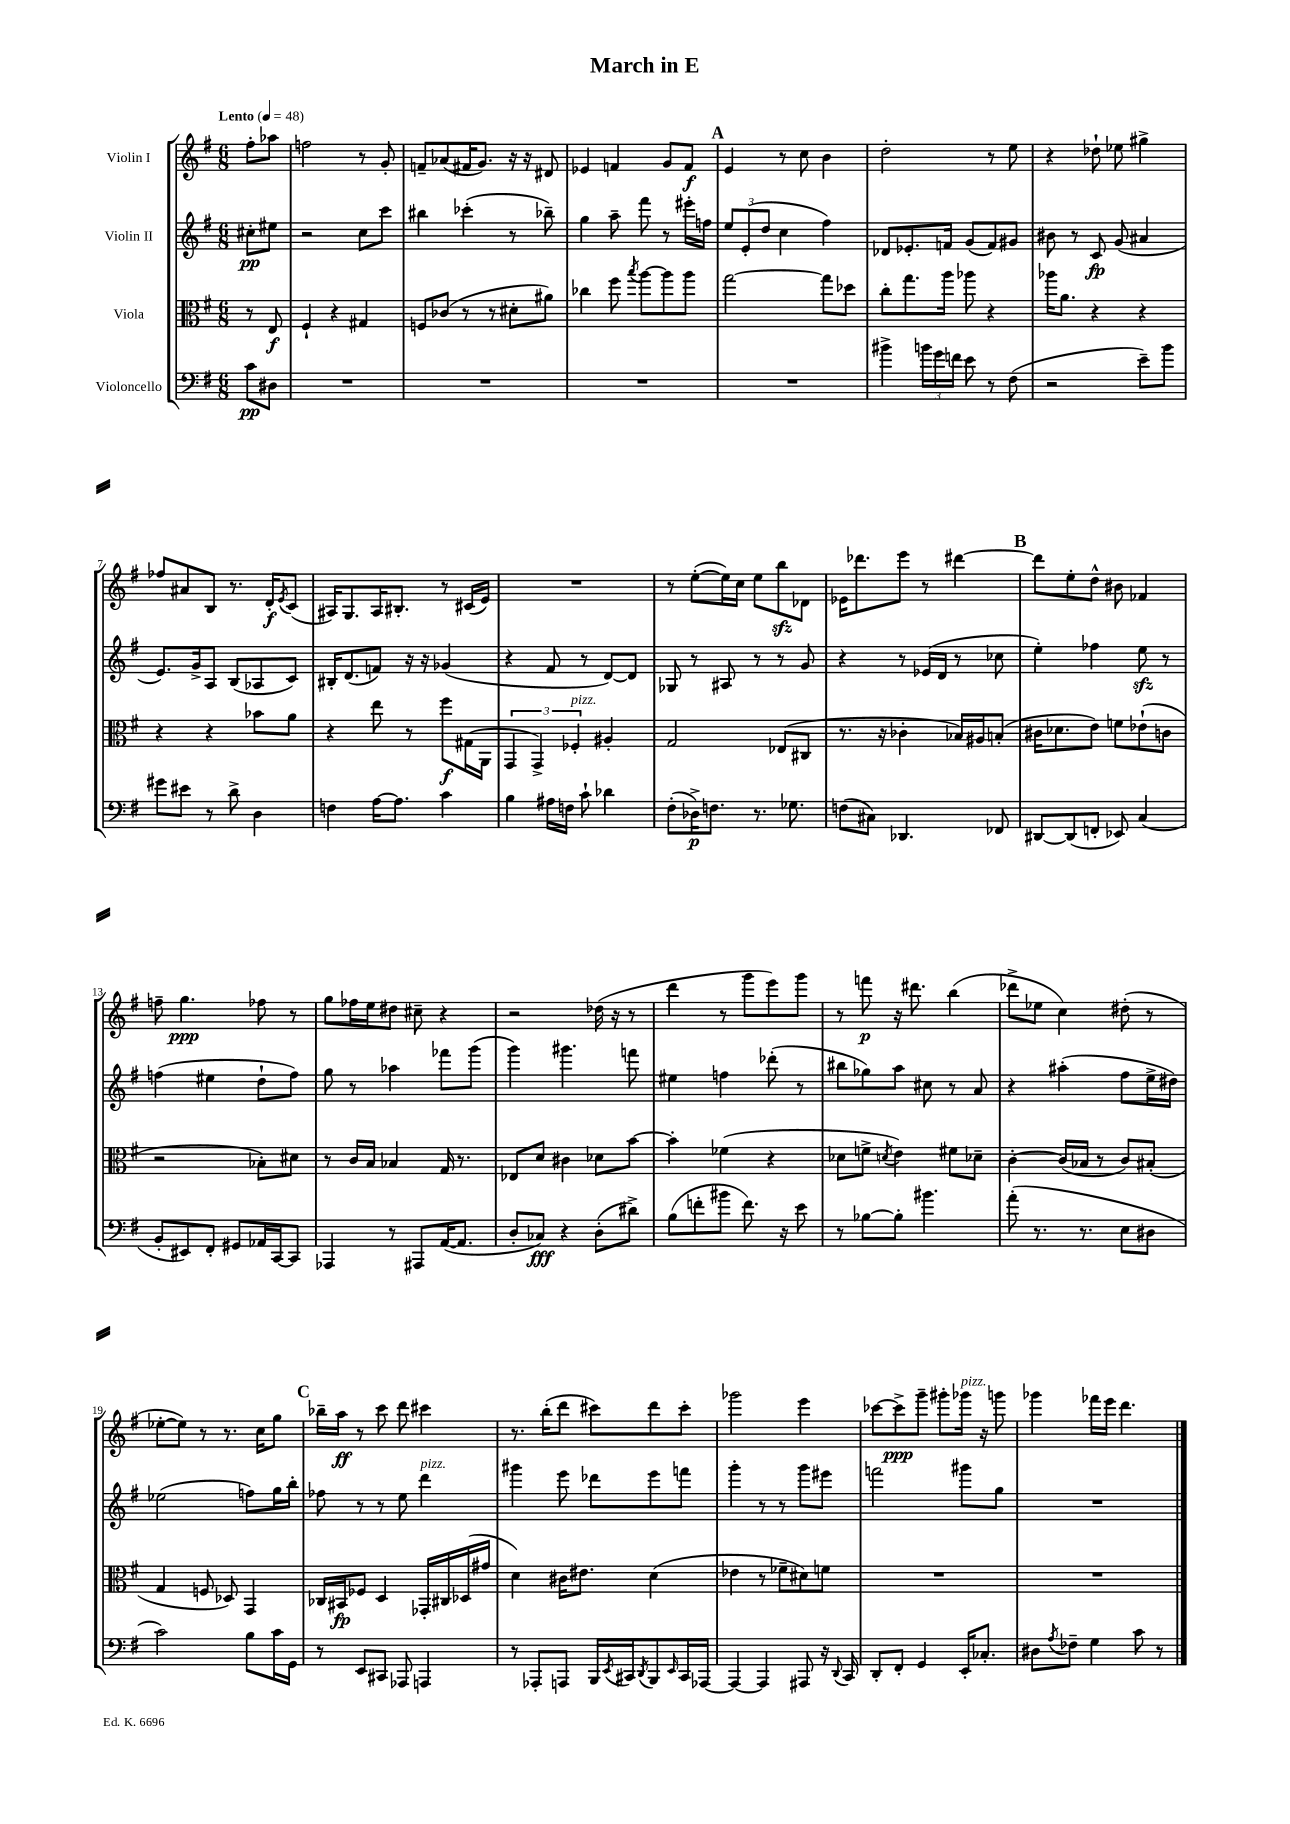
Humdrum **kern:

**kern	**kern	**kern	**kern
*staff4	*staff3	*staff2	*staff1
*clefF4	*clefC3	*clefG2	*clefG2
*k[f#]	*k[f#]	*k[f#]	*k[f#]
*M6/8	*M6/8	*M6/8	*M6/8
*MM48	*MM48	*MM48	*MM48
8c	8r	8cc#'	8ff#'
8D#	8E	8ee#	8aa-
=	=	=	=
2.r	4F#`	2r	2ff
.	4r	.	.
.	4G#	8cc	8r
.	.	8ccc	8g'
=	=	=	=
2.r	8F	4bb#	8f~
.	(8c-	.	(8a-
.	8r	(4ccc-'	16f#
.	.	.	8.g)
.	8r	.	.
.	8d#'	8r	16r
.	.	.	16r
.	8a#)	8bb-~)	8d#
=	=	=	=
2.r	4cc-	4gg	4e-
.	8ff#	8aa~	4f
.	8qbb	.	.
.	[8aa	8fff#	.
.	8aa]	8r	8g
.	8aa	16eee#'	8f
.	.	16ff	.
=	=	=	=
2.r	[2gg	12ee	4e
.	.	(12e'	.
.	.	12dd	.
.	.	4cc	8r
.	.	.	8cc
.	8gg]	4ff#)	4b
.	8dd-	.	.
=	=	=	=
4b#^	8cc'	8d-	2dd'
.	8.gg	8.e-'	.
24b	.	.	.
24g	.	.	.
.	16aa	16f	.
24f	.	.	.
8e	8aa-	(8g	.
8r	4r	8f)	8r
(8F#	.	8g#	8ee
=	=	=	=
2r	16aa-	8b#	4r
.	8.a	.	.
.	.	8r	.
.	4r	8c	8dd-`
.	.	(8g	8ee-
8e~)	4r	4a#	4gg#^
8b	.	.	.
=	=	=	=
8g#	4r	8.e)	8ff-
8e#	.	.	8a#
.	.	16g^	.
8r	4r	8A	8B
8d^	.	(8B	8.r
4D	8b-	8A-	.
.	.	.	16d'
.	.	.	8qe
.	8a	8c)	(8c
=	=	=	=
4F	4r	16B#'	16A#)
.	.	(8.d	8.G
[16A	8ee	8f)	16A#
8.A]	.	.	8.B#'
.	8r	16r	.
.	.	16r	.
4c	8ff#	(4g-	8r
.	(16G#	.	(16c#
.	16AA	.	16e)
=	=	=	=
4B	6GG	4r	2.r
.	6GG^)	.	.
16A#	.	8f#	.
16F	.	.	.
.	6F-'	.	.
8c`	.	8r	.
4d-	4A#'	[8d)	.
.	.	8d]	.
=	=	=	=
(8F#'	2G	8G-	8r
16D-^)	.	8r	([8ee'
8.F	.	.	.
.	.	8A#	16ee])
.	.	.	16cc
8.r	.	8r	8ee
.	(8E-	8r	8bb
8.G-	.	.	.
.	8C#	8g	8d-
=	=	=	=
(8F	8.r	4r	16e-
.	.	.	8.ddd-
8C#)	.	.	.
.	16r	.	.
4.DD-	4c-'	8r	8eee
.	.	(16e-	8r
.	.	16d	.
.	16B-)	8r	[4ddd#
.	16A#	.	.
8FF-	(8B'	8cc-	.
=	=	=	=
[8DD#	16c#	4ee')	8ddd#]
.	8.d-	.	.
(8DD#]	.	.	8ee'
8FF'	8e)	4ff-	8dd^^
8EE-)	8f	.	8b#
(4C	(8e-`	8ee	4f-
.	8c	8r	.
=	=	=	=
8BB'	2r	(4ff	8ff~
8EE#)	.	.	4.gg
8FF#'	.	4ee#	.
8GG#	.	.	.
16AA-	8B-')	8dd`	8ff-
[16CC	.	.	.
8CC]	8d#	8ff)	8r
=	=	=	=
4AAA-	8r	8gg	8gg
.	16c	8r	16ff-
.	16B	.	16ee
8r	4B-	4aa-	8dd#
8AAA#	.	.	8cc#~
([16AA	16G	8fff-	4r
8.AA]	8.r	.	.
.	.	(8ggg	.
=	=	=	=
8D'	8E-	4ggg)	2r
8C-)	8d	.	.
4r	4c#	4.ggg#	.
(8D'	8d-	.	(16dd-
.	.	.	16r
8d#^)	[8b	8fff	8r
=	=	=	=
(8B	4b']	4ee#	4ddd
8f'	.	.	.
8b#	(4f-	4ff	8r
8.f)	.	.	8ggg
.	4r	(8ddd-'	8eee)
16r	.	.	.
8e	.	8r	8ggg
=	=	=	=
8r	8d-	8bb#	8r
[8B-	8f^	8gg-)	8fff
.	8qd	.	.
8B-']	4e)	8aa	16r
.	.	.	8.ddd#
4.b#	.	8cc#	.
.	8f#	8r	(4bb
.	8d-~	8a	.
=	=	=	=
(8a'	[4c'	4r	8ddd-^
8.r	.	.	8ee-
.	(16c]	(4aa#'	4cc)
8.r	16B-	.	.
.	8r	.	.
8E	8c)	8ff#	(8dd#'
8D#	(8B#'	16ee^	8r
.	.	16dd#)	.
=	=	=	=
2c)	4G	(2ee-	[8ee-'
.	.	.	8ee-])
.	8F	.	8r
.	8D-)	.	8.r
8B	4GG	8ff)	.
.	.	.	16cc
16c	.	16gg	8gg
16GG	.	16bb'	.
=	=	=	=
8r	16C-	8ff-	16bb-~
.	16BB#	.	16aa
8EE	8F-	8r	8r
8CC#	4D	8r	8ccc
8AAA-	.	8ee	8ddd
4AAA	16GG-'	4ddd	4ccc#
.	16C#	.	.
.	(16D-	.	.
.	16g#	.	.
=	=	=	=
8r	4d)	4ggg#	8.r
8AAA-'	.	.	.
.	.	.	(16bb'
8AAA	16c#	8eee	8ddd
.	8.e#	.	.
16BBB	.	8ddd-	8ccc#)
8qEE	.	.	.
16CC#	.	.	.
8qDD	.	.	.
8BBB	(4d	8eee	8ddd
16qqEE	.	.	.
16CC#	.	8fff	8ccc#'
[16AAA-	.	.	.
=	=	=	=
4AAA-_	4e-	4ggg'	2ggg-
4AAA-]	8r	8r	.
.	8f-~	8r	.
8AAA#	8d#)	8ggg	4eee
16r	8f	8eee#	.
8qqDD	.	.	.
16CC	.	.	.
=	=	=	=
8DD'	2.r	2fff	[8ccc-
8FF#'	.	.	8ccc-^]
4GG	.	.	8ggg~
.	.	.	8ggg#'
16EE'	.	8ggg#	16ggg-
8.C-'	.	.	16r
.	.	8gg	8ggg
=	=	=	=
8D#	2.r	2.r	4ggg-
8qA	.	.	.
8F-~	.	.	.
4G	.	.	16fff-
.	.	.	16eee
.	.	.	4.ddd
8c	.	.	.
8r	.	.	.
==	==	==	==
*-	*-	*-	*-
